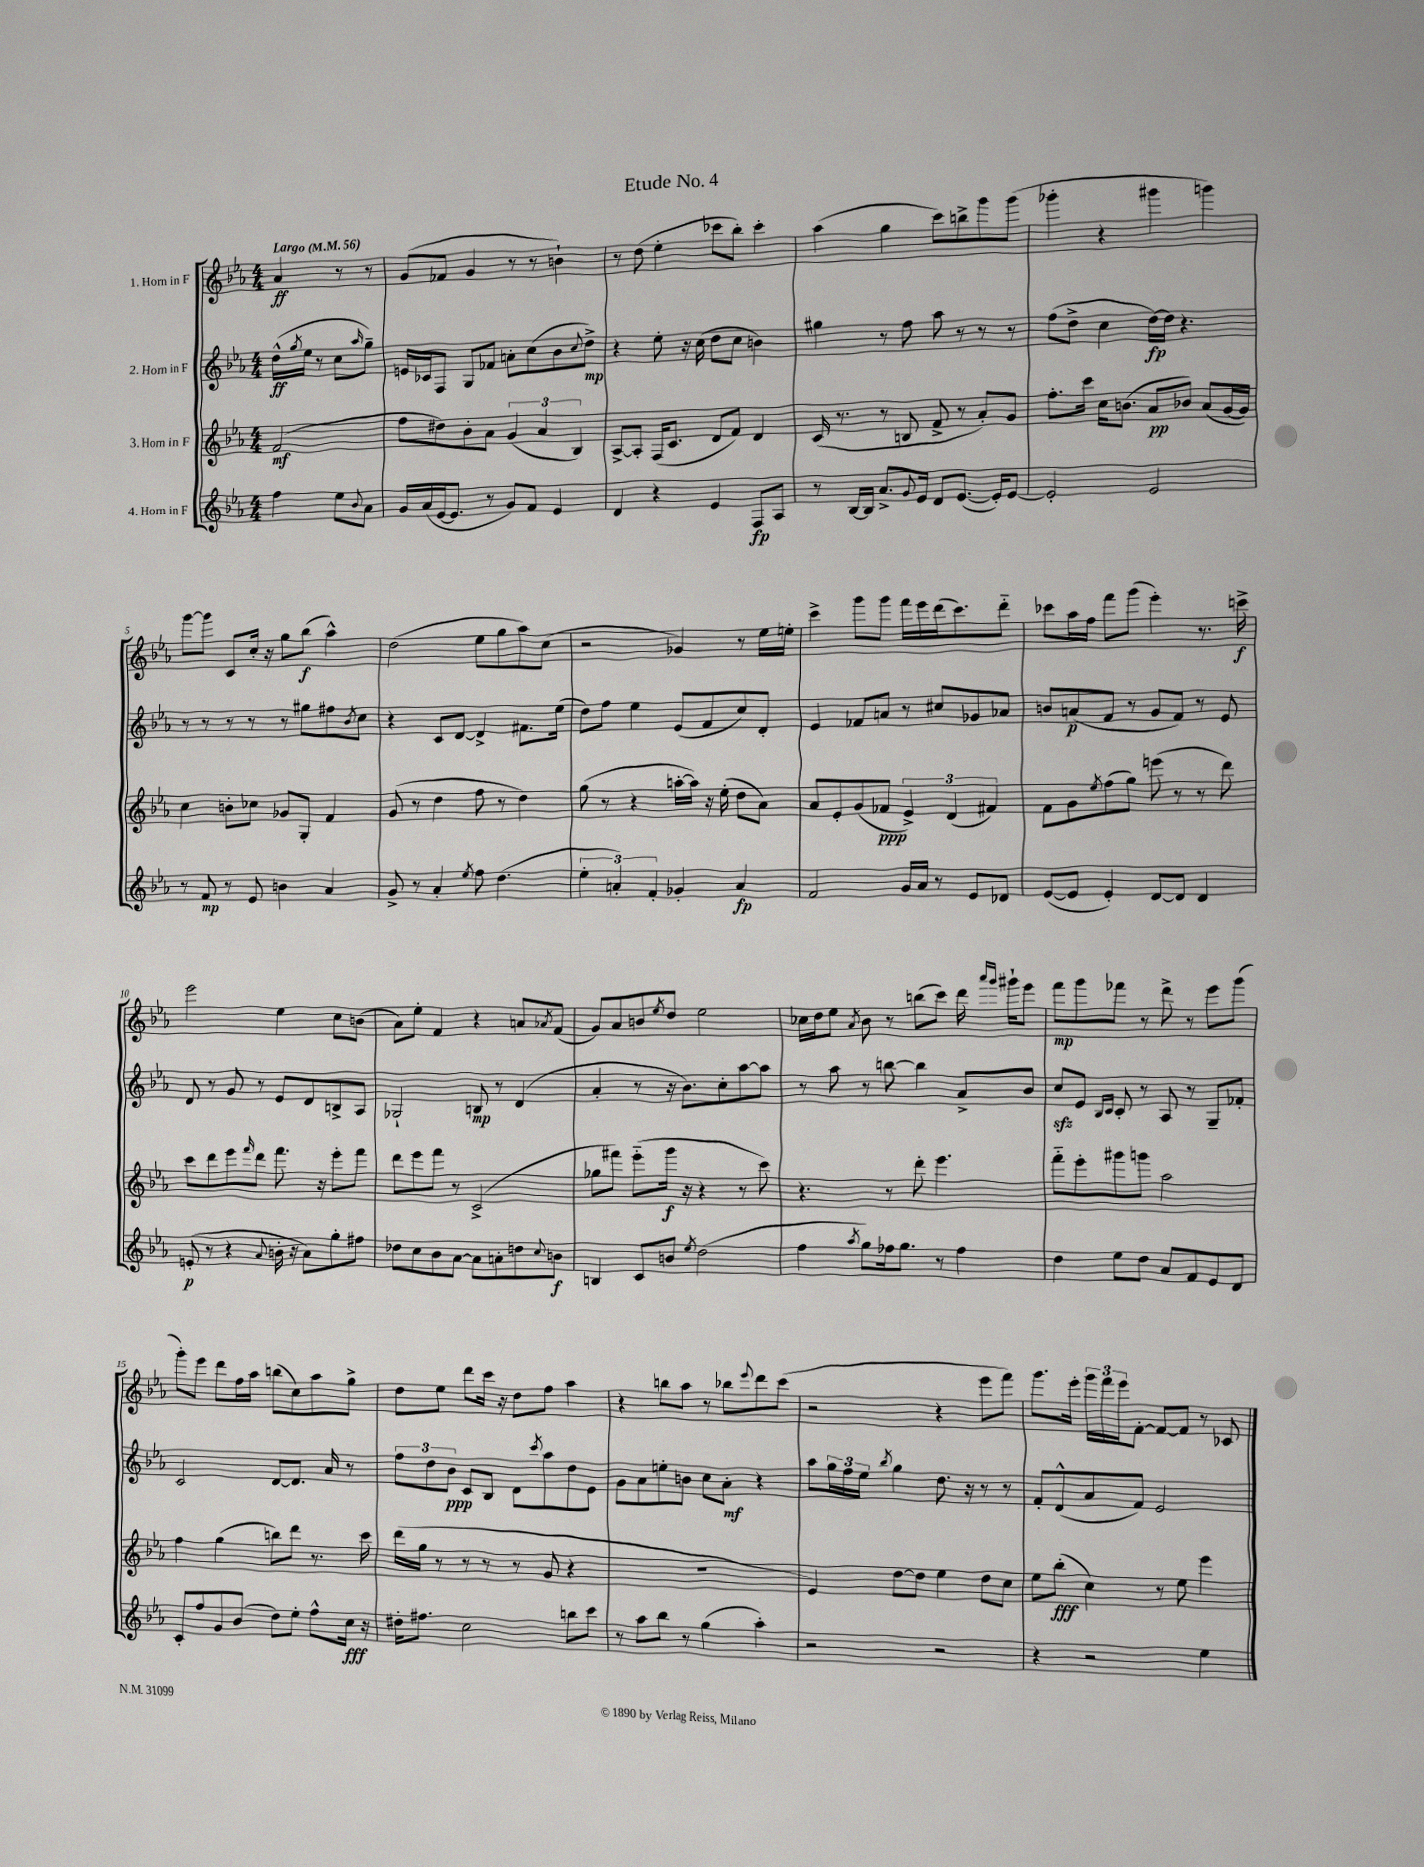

**kern	**kern	**kern	**kern
*staff4	*staff3	*staff2	*staff1
*clefG2	*clefG2	*clefG2	*clefG2
*k[b-e-a-]	*k[b-e-a-]	*k[b-e-a-]	*k[b-e-a-]
*M4/4	*M4/4	*M4/4	*M4/4
*MM56	*MM56	*MM56	*MM56
4ff	(2f	(16dd^^	4a-
.	.	8qgg	.
.	.	16ee-	.
.	.	8r	.
8ee-	.	8cc	8r
8qqb-	.	16qqaa-	.
8a-	.	8gg~)	8r
=	=	=	=
16g	8ff	16e	(8g
(16a-	.	16c-	.
[16e-	8dd#)	8F	8f-
8.e-]	.	.	.
.	8b-'	8G	4g
8r	8a-	8f-	.
8g)	(6g	8a'	8r
8f	.	(8cc	8r
.	6a-	.	.
4e-	.	8b-	4b`)
.	6B-)	.	.
.	.	8qqcc	.
.	.	8dd^)	.
=	=	=	=
4d	[8A-^	4r	8r
.	8A-']	.	(8dd
4r	(16F	8ee-'	4ee-'
.	8.c	.	.
.	.	16r	.
.	.	(16cc	.
4e-	8d	8dd	8ccc-
.	8f)	8cc	8bb-')
8F	4d	4b)	4ccc-'
8A-	.	.	.
=	=	=	=
8r	(16c	4gg#	(4aa-
.	8.r	.	.
[16B-	.	.	.
16B-]	.	.	.
8.a-^	8r	8r	4gg
.	8B	8ff	.
8qqg	.	.	.
16e-	.	.	.
8d	8f^	8aa-	8ccc)
([8.e-	8r	8r	8bb^
.	8a-')	8r	8ggg
16e-'])	.	.	.
[8e-	8g	8r	(8ggg
=	=	=	=
2e-']	8.ff'	(8ff	4ggg-'
.	.	8dd^	.
.	16ccc	.	.
.	16cc	4cc	4r
.	(8.b	.	.
2e-	8a-	[16dd)	4ggg#
.	.	16dd]	.
.	8b-)	4.r	.
.	(8a-	.	4ggg)
.	[16g	.	.
.	16g])	.	.
=	=	=	=
8r	4cc	8r	[8ggg
8f	.	8r	8ggg]
8r	8b'	8r	8c
8e-	8cc-	8r	16cc'
.	.	.	16r
4b	8g-	8r	8gg
.	8G'	8gg#	(8bb-
4a-	4f	8ff#	4aa-^^)
.	.	8qb-	.
.	.	8cc	.
=	=	=	=
8g^	(8g	4r	(2dd
8r	8r	.	.
4a-'	4dd	8c	.
.	.	[8d	.
8qee-	.	.	.
8ff	8ff	4d^]	8ee-
(4.dd	8r	.	8gg
.	4dd)	8.f#	8aa-)
.	.	.	(8cc
.	.	(16ee-	.
=	=	=	=
6ee-'	(8gg	8dd)	2r
.	8r	8ff	.
6a')	.	.	.
.	4r	4ee-	.
6f'	.	.	.
4g-'	[16aa'	(8e-	4g-)
.	16aa])	.	.
.	16r	8f	.
.	(16ee-'	.	.
4a	8dd	8cc)	8r
.	8a-)	8d'	16ee-
.	.	.	16ee'
=	=	=	=
2f	8a-	4e-	4ccc^
.	8e-'	.	.
.	(8g	8f-	8ggg
.	8f-	8a	8ggg
16g	6e-^)	8r	16fff
16a-	.	.	16eee-
8r	.	8cc#	(16ddd
.	(6d	.	.
.	.	.	8.ccc)
8e-	.	8g-	.
.	6f#)	.	.
8d-	.	8a-	8ddd'~
=	=	=	=
([8e-	8f	8b	8ccc-
8e-]	8g	(8a	16aa-
.	.	.	16ff
.	8qee-	.	.
4e-')	(8ff	8f	8fff
.	8gg)	8r	(8ggg
[8d	(8eee	8g	4eee-')
8d]	8r	8f)	.
4d	8r	8r	8.r
.	8ddd)	8e-	.
.	.	.	16ccc^
=	=	=	=
(8e'	8ccc	8d	2eee-
8r	8ddd	8r	.
4r	8eee-	8g	.
.	16qqfff	.	.
.	8ddd	8r	.
8qqa-	.	.	.
16b'	8.fff	8e-	4ee-
16r	.	.	.
8a-)	.	8d	.
.	16r	.	.
8gg'	8eee-'	8B^	8cc
8ff#	8fff	8A-	(8b
=	=	=	=
8dd-	8ddd	2G-`	8a-)
8cc	8eee-	.	8ee-'
8b-	8fff	.	4f
[8a-	8r	.	.
8a-]	(2c^	8B	4r
8a'	.	8r	.
8dd	.	(4d	8a
8qqcc	.	.	8qa-
8b	.	.	(8f
=	=	=	=
4B	8gg-	4a-'	8g)
.	8fff#)	.	8a-
8c	(8eee-'~	8r	8b
.	.	.	8qee-
8b	16ggg	16r	8dd
.	16r	8.b-)	.
8qee-	.	.	.
(2dd	4r	.	2ee-
.	.	8cc'	.
.	8r	[8aa-	.
.	8ccc)	8aa-]	.
=	=	=	=
4ff	4.r	8r	16cc-
.	.	.	16dd
.	.	8aa-	8ee-
8qaa-	.	.	8qa-
8gg)	.	8r	8b-
16ff-	8r	[8bb	8r
8.gg	.	.	.
.	8ddd'	4bb]	(8bb
8r	4.eee-	.	8ccc)
4ff-	.	8a-^	16ddd
.	.	.	16qqaaa-
.	.	.	16qqggg
.	.	.	16ggg#`
.	.	8b-	8eee-
=	=	=	=
4dd	8fff'~	8cc	8fff
.	8eee-'	8e-	8ggg
.	.	16qqB-	.
.	.	16qqc	.
8ee-	8ggg#	8c'	8fff-
8dd	8ggg	8r	8r
8a-	2aa-	8A-	8ddd^
8f	.	8r	8r
8e-	.	8G~	8eee-
8d	.	8f-'	(8ggg
=	=	=	=
8c'	4ff	2c	8ggg')
8ff	.	.	8eee-
8g	(4gg	.	8ddd
(8b-	.	.	16ff
.	.	.	16aa-
8dd)	8bb)	[8d	(8bb
8ee-'	8ddd	8.d]	8cc)
8ff^^	8.r	.	8aa-
.	.	16a-	.
16cc	.	8r	8gg^
16r	16ccc	.	.
=	=	=	=
16dd#'	(16ddd	12ff	8dd
8.ff#	16gg	.	.
.	.	12dd	.
.	8r	.	8ee-
.	.	12b-	.
2cc	8r	8c	8ddd
.	8r	8B-	16ccc
.	.	.	16r
.	8r	8d	8dd
.	.	8qccc	.
.	8g	8aa-	8ff
8bb	4r	8dd	4aa-
8ccc	.	8e-	.
=	=	=	=
8r	1r	8g	4r
8aa-	.	8a-	.
8bb-	.	8ee'	8bb
8r	.	8b	8aa-
(4gg	.	8cc	8r
.	.	8a-'	8bb-
.	.	.	8qqeee-
4aa-')	.	4r	8ddd
.	.	.	(8ccc
=	=	=	=
2r	4e-)	8aa-	2r
.	.	24gg	.
.	.	24ff	.
.	.	24ee-	.
.	.	8qbb-	.
.	[8dd	4gg	.
.	8dd]	.	.
2r	4ee-	8.dd	4r
.	.	16r	.
.	8dd	8r	8eee-
.	8cc	8r	8fff)
=	=	=	=
4r	8ee-	8f'	8.ggg
.	(8bb-'	(8d^^	.
.	.	.	16eee-'
2r	4cc)	8a-	24ggg
.	.	.	24fff
.	.	.	24eee-
.	.	8f)	[8f'
.	8r	2e-	8f_
.	8ee-	.	8f]
4ee-	4eee-	.	8r
.	.	.	8c-
==	==	==	==
*-	*-	*-	*-
